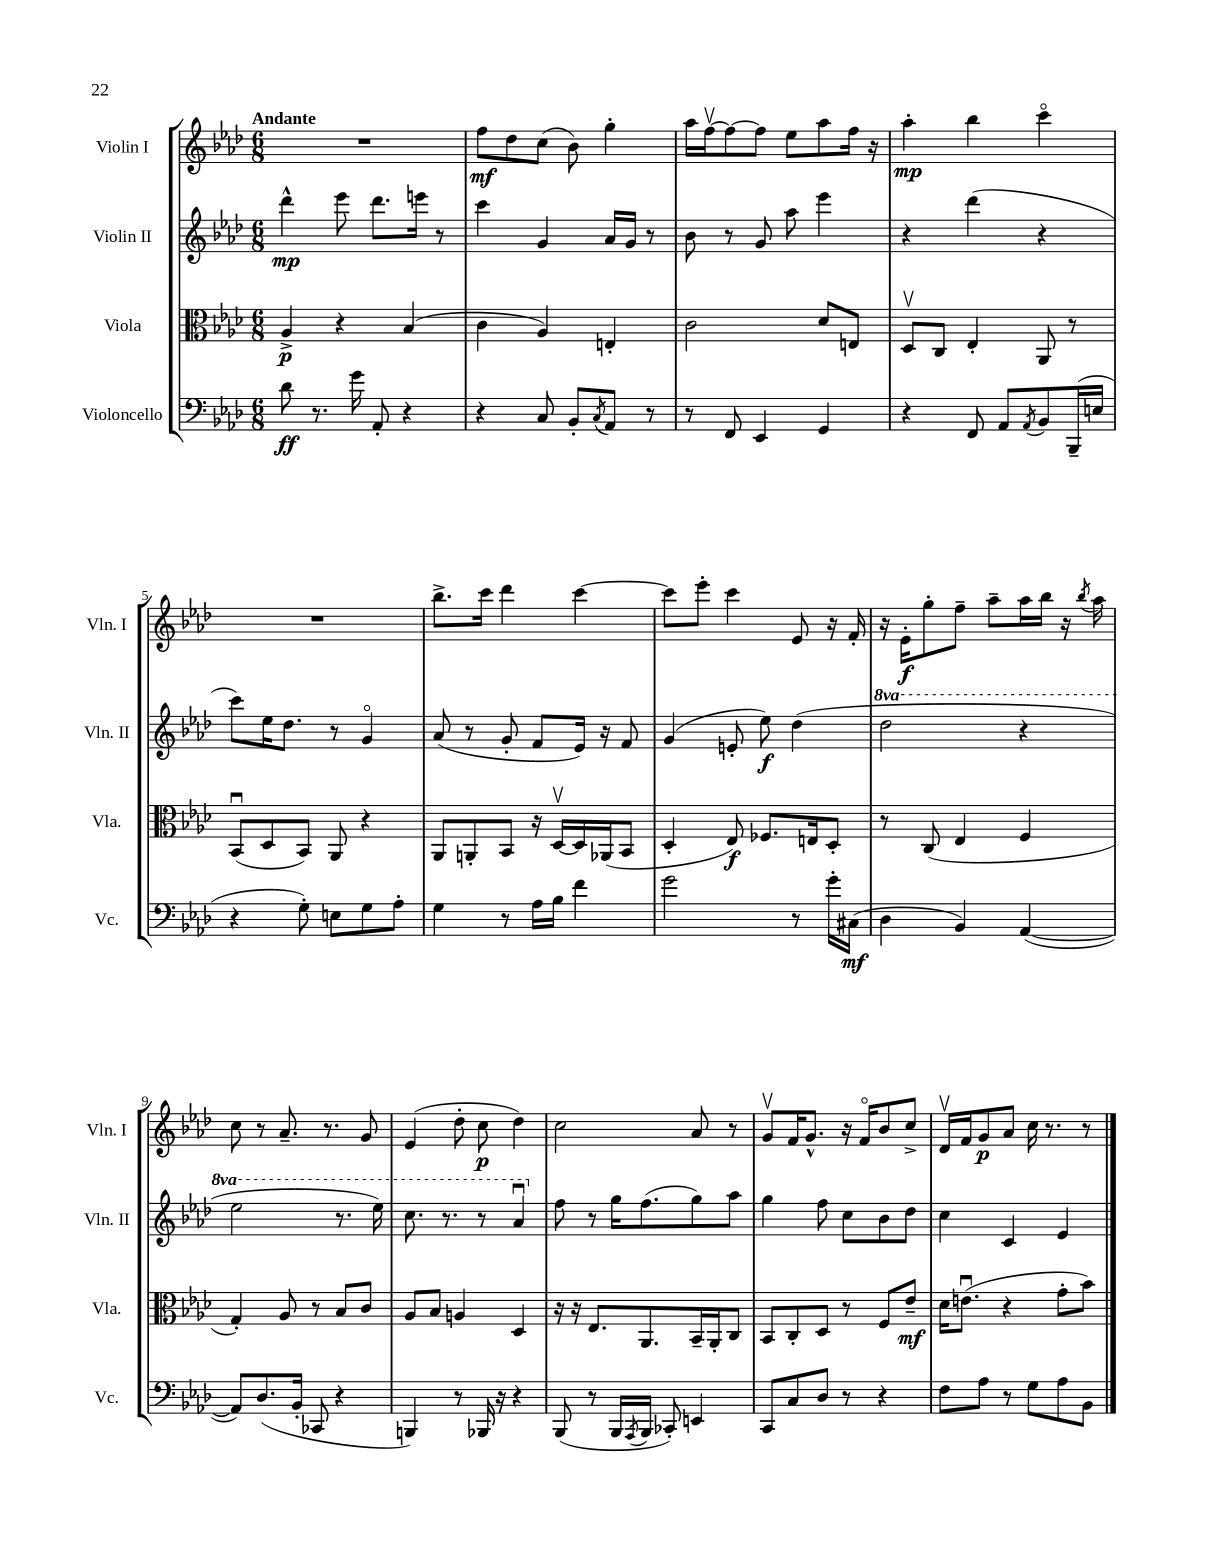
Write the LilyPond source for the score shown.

<<
\new StaffGroup <<
\new Staff = "s0" \with { instrumentName = "Violin I" shortInstrumentName = "Vln. I" } {
    \clef treble \key aes \major \numericTimeSignature \time 6/8 \tempo "Andante"
    R2. |
    f''8\mf des''8 c''8( bes'8) g''4-. |
    aes''16 f''16~\upbow f''8~ f''8 ees''8 aes''8 f''16 r16 |
    aes''4-.\mp bes''4 c'''4\flageolet |
    R2. |
    bes''8.-> c'''16 des'''4 c'''4~ |
    c'''8 ees'''8-. c'''4 ees'8 r16 f'16-. |
    r16 ees'16-.\f g''8-. f''8-- aes''8-- aes''16 bes''16 r16 \acciaccatura { bes''8 } aes''16 |
    c''8 r8 aes'8.-- r8. g'8 |
    ees'4( des''8-. c''8\p des''4) |
    c''2 aes'8 r8 |
    g'8\upbow f'16 g'8.-^ r16 f'16\flageolet bes'8 c''8-> |
    des'16\upbow f'16 g'8\p aes'8 c''16 r8. r8 \bar "|." |
}
\new Staff = "s1" \with { instrumentName = "Violin II" shortInstrumentName = "Vln. II" } {
    \clef treble \key aes \major \numericTimeSignature \time 6/8 \set Staff.ottavationMarkups = #ottavation-simple-ordinals
    des'''4-^\mp ees'''8 des'''8. e'''16 r8 |
    c'''4 g'4 aes'16 g'16 r8 |
    bes'8 r8 g'8 aes''8 ees'''4 |
    r4 des'''4( r4 |
    c'''8) ees''16 des''8. r8 g'4\flageolet |
    aes'8( r8 g'8-. f'8 ees'16) r16 f'8 |
    g'4( e'8-. ees''8\f) des''4( |
    \ottava #1 des'''2 r4 |
    ees'''2 r8. ees'''16) |
    c'''8. r8. r8 aes''4\downbow \ottava #0 |
    f''8 r8 g''16 f''8.( g''8) aes''8 |
    g''4 f''8 c''8 bes'8 des''8 |
    c''4 c'4 ees'4 \bar "|." |
}
\new Staff = "s2" \with { instrumentName = "Viola" shortInstrumentName = "Vla." } {
    \clef alto \key aes \major \numericTimeSignature \time 6/8
    aes4->\p r4 bes4( |
    c'4 aes4) e4-. |
    c'2 des'8 e8 |
    des8\upbow c8 ees4-. aes,8 r8 |
    bes,8\downbow( des8 bes,8) aes,8 r4 |
    aes,8 a,8-. bes,8 r16 des16~\upbow des16 aes,16( bes,8 |
    des4-. ees8\f) fes8. e16 des8-. |
    r8 c8( ees4 f4 |
    g4-.) aes8 r8 bes8 c'8 |
    aes8 bes8 a4 des4 |
    r16 r16 ees8. aes,8. bes,16-- aes,16-. c8 |
    bes,8 c8-. des8 r8 f8 ees'8--\mf |
    des'16 e'8.\downbow( r4 g'8-. bes'8) \bar "|." |
}
\new Staff = "s3" \with { instrumentName = "Violoncello" shortInstrumentName = "Vc." } {
    \clef bass \key aes \major \numericTimeSignature \time 6/8
    des'8\ff r8. g'16 aes,8-. r4 |
    r4 c8 bes,8-. \acciaccatura { c8 } aes,8 r8 |
    r8 f,8 ees,4 g,4 |
    r4 f,8 aes,8 \acciaccatura { aes,8 } bes,8 bes,,16--( e16 |
    r4 g8-.) e8 g8 aes8-. |
    g4 r8 aes16 bes16 f'4 |
    g'2 r8 g'16-. cis16\mf( |
    des4 bes,4) aes,4~( |
    aes,8) des8.( bes,16-. ces,8 r4 |
    b,,4) r8 bes,,16 r16 r4 |
    bes,,8( r8 bes,,16 \acciaccatura { aes,,8 } bes,,16 ces,8-.) e,4 |
    c,8 c8 des8 r8 r4 |
    f8 aes8 r8 g8 aes8 bes,8 \bar "|." |
}
>>
>>
